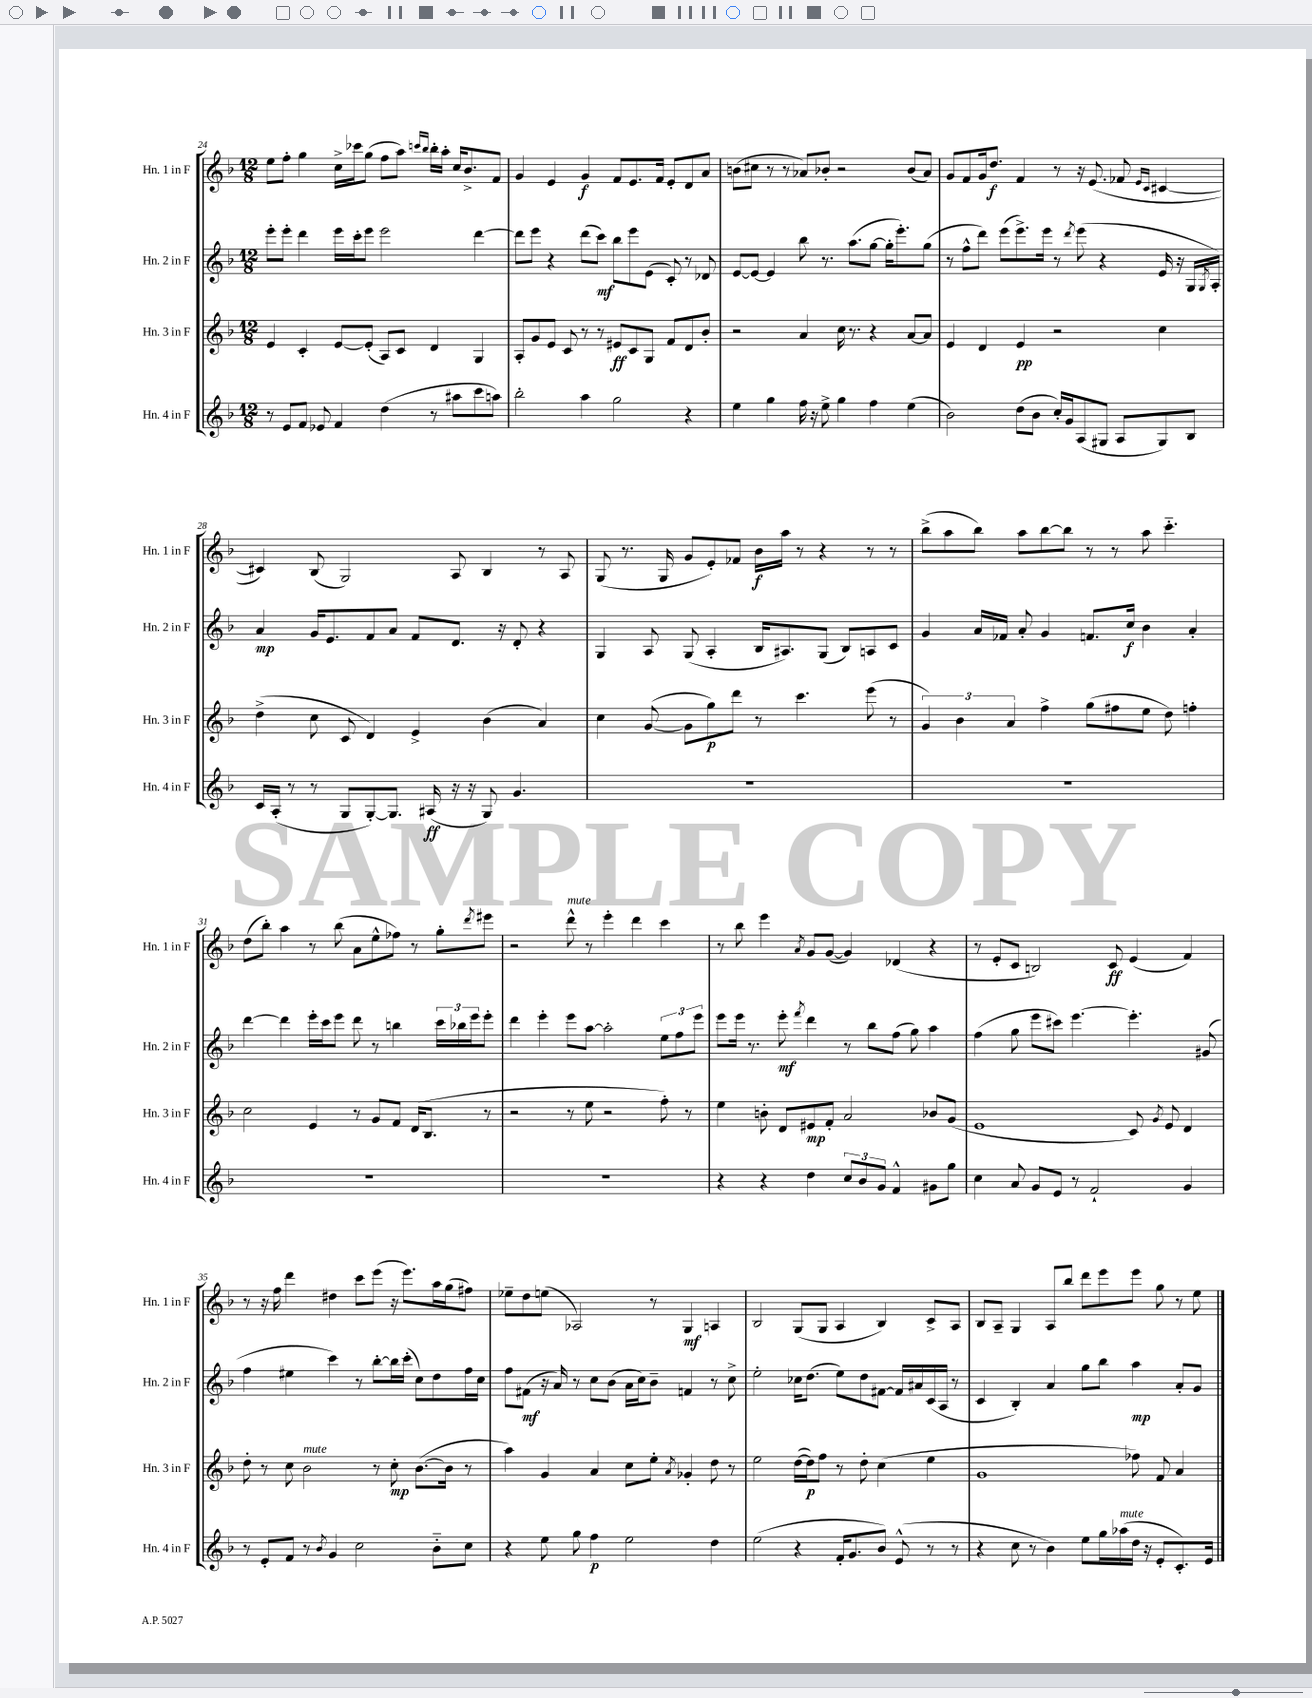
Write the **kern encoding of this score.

**kern	**dynam	**kern	**dynam	**kern	**dynam	**kern	**dynam
*part4	*part4	*part3	*part3	*part2	*part2	*part1	*part1
*staff4	*staff4	*staff3	*staff3	*staff2	*staff2	*staff1	*staff1
*I"Hn. 4 in F	*	*I"Hn. 3 in F	*	*I"Hn. 2 in F	*	*I"Hn. 1 in F	*
*I'Hn. 4 in F	*	*I'Hn. 3 in F	*	*I'Hn. 2 in F	*	*I'Hn. 1 in F	*
*clefG2	*	*clefG2	*	*clefG2	*	*clefG2	*
*k[b-]	*	*k[b-]	*	*k[b-]	*	*k[b-]	*
*M12/8	*	*M12/8	*	*M12/8	*	*M12/8	*
=24	=24	=24	=24	=24	=24	=24	=24
8r	.	4e/	.	8eee'\L	.	8ee\L	.
8e/L	.	.	.	8eee'\J	.	8ff'\J	.
8f/J	.	4c'/	.	4ddd\	.	4gg\	.
8e-X/	.	.	.	.	.	.	.
4f/	.	[8e/L	.	16eee\LL	.	16cc^\LL	.
.	.	.	.	16ccc'\J	.	16ccc-X\J	.
.	.	(8e'/J]	.	8eee\J	.	(8gg\J	.
(4dd\	.	8A/L)	.	2eee\	.	8ff\L	.
.	.	8c/J	.	.	.	8aa\J)	.
.	.	.	.	.	.	16qqcccn/LL	.
.	.	.	.	.	.	16qqbb-/JJ	.
8r	.	4d/	.	.	.	16bb-'\LL	.
.	.	.	.	.	.	16aa'\JJ	.
8aa#X\L	.	.	.	.	.	16cc/KL	.
.	.	.	.	.	.	8.b-^/	.
8ccc\	.	4G/	.	[4ddd\	.	.	.
8aan\J)	.	.	.	.	.	8f/J	.
=25	=25	=25	=25	=25	=25	=25	=25
2bb-'\	.	8A'/L	.	8ddd\L]	.	4g/	.
.	.	8g/	.	8eee\J	.	.	.
.	.	8e/J	.	4r	.	4e/	.
.	.	8c/	.	.	.	.	.
4aa\	.	8r	.	(8ddd\L	.	4g/	f
.	.	8r	.	8ccc\J)	mf	.	.
2gg\	.	8e#X/L	ff	8bb-\L	.	8f/L	.
.	.	8c/	.	8eee\	.	8.e/	.
.	.	8G/J	.	(8e\J	.	.	.
.	.	.	.	.	.	16f/Jk	.
.	.	8f/L	.	8c'/)	.	8e'/L	.
4r	.	8d/	.	8r	.	8d/	.
.	.	8b-'/J	.	8d-X/	.	8a/J	.
=26	=26	=26	=26	=26	=26	=26	=26
4ee\	.	2r	.	[8e/L	.	(8bn\L	.
.	.	.	.	8e/J_	.	8cc#X\J	.
4gg\	.	.	.	4e/]	.	8r	.
.	.	.	.	.	.	8r	.
16ff\	.	4a/	.	8bb-\	.	8a-X/L)	.
16r	.	.	.	.	.	.	.
8ee^\	.	.	.	8.r	.	8b-X'/J	.
4gg\	.	16cc\	.	.	.	2r	.
.	.	8.r	.	(8.aa\L	.	.	.
4ff\	.	4r	.	[8gg\J	.	.	.
.	.	.	.	16gg'\KL]	.	.	.
.	.	.	.	8.eee'\)	.	.	.
(4ee\	.	[8a/L	.	.	.	(8b-/L	.
.	.	8a/J]	.	(8gg\J	.	8a-/J)	.
=27	=27	=27	=27	=27	=27	=27	=27
2b-\)	.	4e/	.	8r	.	8g/L	.
.	.	.	.	8ff^^\L	.	8f/	.
.	.	4d/	.	8ddd\J)	.	16g/k	.
.	.	.	.	.	.	8.dd/J	f
.	.	.	.	(8eee\L	.	.	.
(8dd\L	.	4e/	pp	8.eee^\)	.	4f/	.
8b-\J	.	.	.	.	.	.	.
.	.	.	.	16eee\Jk	.	.	.
16cc'/LL)	.	2r	.	8r	.	8r	.
16g/J	.	.	.	.	.	.	.
.	.	.	.	8qddd/	.	.	.
(8A/	.	.	.	(8eee\	.	16r	.
.	.	.	.	.	.	(8.e/	.
8G#X/J	.	.	.	4r	.	.	.
8A/L	.	.	.	.	.	8f-X/	.
.	.	.	.	.	.	16qqe/LL	.
.	.	.	.	.	.	16qqc/JJ	.
8G#/)	.	4cc\	.	16e/	.	[4c#X/	.
.	.	.	.	16r	.	.	.
8B-/J	.	.	.	16G/LL	.	.	.
.	.	.	.	8qG/	.	.	.
.	.	.	.	16A'/JJ)	.	.	.
!!LO:LB:g=z
=28	=28	=28	=28	=28	=28	=28	=28
16c/LL	.	(4dd^\	.	4a/	mp	4c#X/])	.
(16A'/JJ	.	.	.	.	.	.	.
8r	.	.	.	.	.	.	.
8r	.	8cc\	.	16g/KL	.	(8B-/	.
.	.	.	.	8.e/	.	.	.
8G/L	.	8c/	.	.	.	2G/)	.
[8G'/)	.	4d/)	.	8f/	.	.	.
8.G/J]	.	.	.	8a/J	.	.	.
.	.	4e^/	.	8f/L	.	.	.
(16A#X/	ff	.	.	.	.	.	.
16r	.	.	.	8.d/J	.	8A/	.
16r	.	.	.	.	.	.	.
8G/)	.	(4b-\	.	.	.	4B-/	.
.	.	.	.	16r	.	.	.
4.g/	.	.	.	8d'/	.	.	.
.	.	4a/)	.	4r	.	8r	.
.	.	.	.	.	.	8A/	.
=29	=29	=29	=29	=29	=29	=29	=29
1.r	.	4cc\	.	4G/	.	(8G/	.
.	.	.	.	.	.	8.r	.
.	.	([8g/	.	8A/	.	.	.
.	.	.	.	.	.	16G/	.
.	.	8g\L]	.	(8G/	.	8g/L	.
.	.	8gg\)	p	4A'/	.	8e'/)	.
.	.	8ddd\J	.	.	.	8f-X/J	.
.	.	8r	.	16B-/KL	.	16b-\LL	f
.	.	.	.	8.A#X/)	.	16aa\JJ	.
.	.	4.ccc\	.	.	.	8r	.
.	.	.	.	(8G/J	.	4r	.
.	.	.	.	8B-/L)	.	.	.
.	.	(8eee\	.	8An/	.	8r	.
.	.	8r	.	8c/J	.	8r	.
=30	=30	=30	=30	=30	=30	=30	=30
1.r	.	6g/)	.	4g/	.	(8bb-^\L	.
.	.	.	.	.	.	8aa\	.
.	.	6b-\	.	.	.	.	.
.	.	.	.	16a/LL	.	8bb-\J)	.
.	.	.	.	16f-X/JJ	.	.	.
.	.	6a/	.	.	.	.	.
.	.	.	.	8a'/	.	8aa\L	.
.	.	4ff^\	.	4g/	.	[8bb-\	.
.	.	.	.	.	.	8bb-\J]	.
.	.	(8gg\L	.	8.fn/L	.	8r	.
.	.	8ff#X\	.	.	.	8r	.
.	.	.	.	16cc/Jk	f	.	.
.	.	8ee\J	.	4b-\	.	8aa\	.
.	.	8dd\)	.	.	.	4.ccc\	.
.	.	4ffn'\	.	4a'/	.	.	.
!!LO:LB:g=z
=31	=31	=31	=31	=31	=31	=31	=31
1.r	.	2cc\	.	[4ddd\	.	(8dd\L	.
.	.	.	.	.	.	8bb-'\J)	.
.	.	.	.	4ddd\]	.	4aa\	.
.	.	4e/	.	16eee'\LL	.	8r	.
.	.	.	.	16ccc\J	.	.	.
.	.	.	.	8eee\J	.	(8bb-\	.
.	.	8r	.	8ddd\	.	8a\L	.
.	.	8g/L	.	8r	.	8ee^^\	.
.	.	8f/J	.	4bbn\	.	8ff-X\J)	.
.	.	(16d/KL	.	.	.	8r	.
.	.	8.B-/J	.	.	.	.	.
.	.	.	.	24ccc\LL	.	8gg'\L	.
.	.	.	.	24bb-X\	.	.	.
.	.	.	.	24eee\J	.	.	.
.	.	.	.	.	.	8qddd/	.
.	.	8r	.	8eee'\J	.	8eee#X\J	.
=32	=32	=32	=32	=32	=32	=32	=32
1.r	.	2r	.	4ddd\	.	2r	.
.	.	.	.	4eee'\	.	.	.
!	!	!	!	!	!	!LO:TX:a:i:t=mute	!
.	.	8r	.	8eee\L	.	8ddd^^\	.
.	.	8ee\	.	[8aa\J	.	8r	.
.	.	2r	.	2aa'\]	.	4eee'\	.
.	.	.	.	.	.	4ddd\	.
.	.	8ff'\)	.	12ee\L	.	4ccc\	.
.	.	.	.	12ff\	.	.	.
.	.	8r	.	.	.	.	.
.	.	.	.	12eee\J	.	.	.
=33	=33	=33	=33	=33	=33	=33	=33
4r	.	4ee\	.	8eee\L	.	8r	.
.	.	.	.	16eee\Jk	.	8bb-\	.
.	.	.	.	8.r	.	.	.
4r	.	8bn'\	.	.	.	4eee\	.
.	.	8d/L	.	8eee'\	mf	.	.
.	.	.	.	8qfff/	.	8qa/	.
4dd\	.	8e#X/	mp	4ddd\	.	8g/L	.
.	.	8f'/J	.	.	.	([8g/J	.
12cc/L	.	2a/	.	8r	.	4g/])	.
12b-/	.	.	.	.	.	.	.
.	.	.	.	8bb-\L	.	.	.
12g/J	.	.	.	.	.	.	.
4f^^/	.	.	.	(8ff\J	.	(4d-X/	.
.	.	.	.	8gg\)	.	.	.
8g#X\L	.	8b-X/L	.	4aa\	.	4r	.
8gg\J	.	(8g/J	.	.	.	.	.
=34	=34	=34	=34	=34	=34	=34	=34
4cc\	.	1e	.	(4ff\	.	8r	.
.	.	.	.	.	.	8e'/L	.
8a/	.	.	.	8gg\	.	8c/J	.
8g/L	.	.	.	8eee\L	.	2Bn/)	.
8e/J	.	.	.	8ccc#X\J)	.	.	.
8r	.	.	.	[4.eee\	.	.	.
2f`/	.	.	.	.	.	.	.
.	.	.	.	.	.	8c/	ff
.	.	8c/)	.	4.eee'\]	.	(4e/	.
.	.	8qg/	.	.	.	.	.
.	.	8e/	.	.	.	.	.
4g/	.	4d/	.	.	.	4f/)	.
.	.	.	.	(8g#X/	.	.	.
!!LO:LB:g=z
=35	=35	=35	=35	=35	=35	=35	=35
8r	.	8dd'\	.	4ff\	.	8r	.
8e'/L	.	8r	.	.	.	16r	.
.	.	.	.	.	.	16ff\	.
8f/J	.	8cc\	.	4ee#X\	.	4ddd\	.
!	!	!LO:TX:a:i:t=mute	!	!	!	!	!
8r	.	2b-\	.	.	.	.	.
8qb-/	.	.	.	.	.	.	.
4g/	.	.	.	4ccc\)	.	4dd#X\	.
2cc\	.	.	.	8r	.	8ccc\L	.
.	.	8r	.	[8bb-'\L	.	(8eee\J	.
.	.	8cc'\	mp	16bb-\L]	.	16r	.
.	.	.	.	(16ccc'\JJ	.	8.eee\L)	.
.	.	([8.b-\L	.	8cc\L)	.	.	.
8b-\L	.	.	.	8dd\	.	16aa\L	.
.	.	16b-\Jk]	.	.	.	(16gg\J	.
8cc\J	.	8r	.	16ff\L	.	8ff#X\J)	.
.	.	.	.	16cc\JJ	.	.	.
=36	=36	=36	=36	=36	=36	=36	=36
4r	.	4aa\)	.	8ff\L	.	8ee-X~\L	.
.	.	.	.	(8f#X\J	mf	8dd\	.
8ee\	.	4g/	.	16r	.	(8een\J	.
.	.	.	.	16a/)	.	.	.
8gg\	.	.	.	8r	.	2A-X/)	.
4ff\	p	4a/	.	8cc\L	.	.	.
.	.	.	.	(8b-\J	.	.	.
2ee\	.	8cc\L	.	16a\LL	.	.	.
.	.	.	.	16cc\J)	.	.	.
.	.	8ee'\J	.	8b-~\J	.	8r	.
.	.	8qa/	.	.	.	.	.
.	.	4g-X'/	.	4fn/	.	4G/	mf
4dd\	.	8dd\	.	8r	.	4An/	.
.	.	8r	.	8cc^\	.	.	.
=37	=37	=37	=37	=37	=37	=37	=37
(2ee\	.	2ee\	.	2ee'\	.	2B-/	.
4r	.	([16dd\LL	.	16cc-X\KL	.	(8G/L	.
.	.	16dd\J])	p	(8.dd\J	.	.	.
.	.	8ff\J	.	.	.	8G/J	.
16f'/KL	.	8r	.	8ee\L)	.	4A/	.
8.g/	.	.	.	.	.	.	.
.	.	8dd'\	.	8dd\	.	.	.
8b-/J)	.	(4cc\	.	[8f#X\J	.	4B-/)	.
(8e^^/	.	.	.	16f#/LL]	.	.	.
.	.	.	.	16a#X/	.	.	.
8r	.	4ee\	.	(16c/	.	8c^/L	.
.	.	.	.	16A/JJ	.	.	.
8r	.	.	.	8r	.	8A/J	.
=38	=38	=38	=38	=38	=38	=38	=38
4r	.	1g	.	4c/	.	8B-/L	.
.	.	.	.	.	.	8A~/J	.
8cc\	.	.	.	4B-'/)	.	4G/	.
8r	.	.	.	.	.	.	.
4b-\)	.	.	.	4a/	.	8A/L	.
.	.	.	.	.	.	8bb-/J	.
8ee\L	.	.	.	8gg\L	.	8ddd\L	.
16gg\L	.	.	.	8bb-\J	.	8eee\	.
!LO:TX:a:i:t=mute	!	!	!	!	!	!	!
(16aa-X\	.	.	.	.	.	.	.
16dd\JJ	.	8ff-X\)	.	4aa\	mp	8eee\J	.
16r	.	.	.	.	.	.	.
8e'/L	.	8f/	.	.	.	8gg\	.
8.c'/)	.	4a/	.	8a'/L	.	8r	.
.	.	.	.	8g/J	.	8ee\	.
16e/Jk	.	.	.	.	.	.	.
==	==	==	==	==	==	==	==
*-	*-	*-	*-	*-	*-	*-	*-
